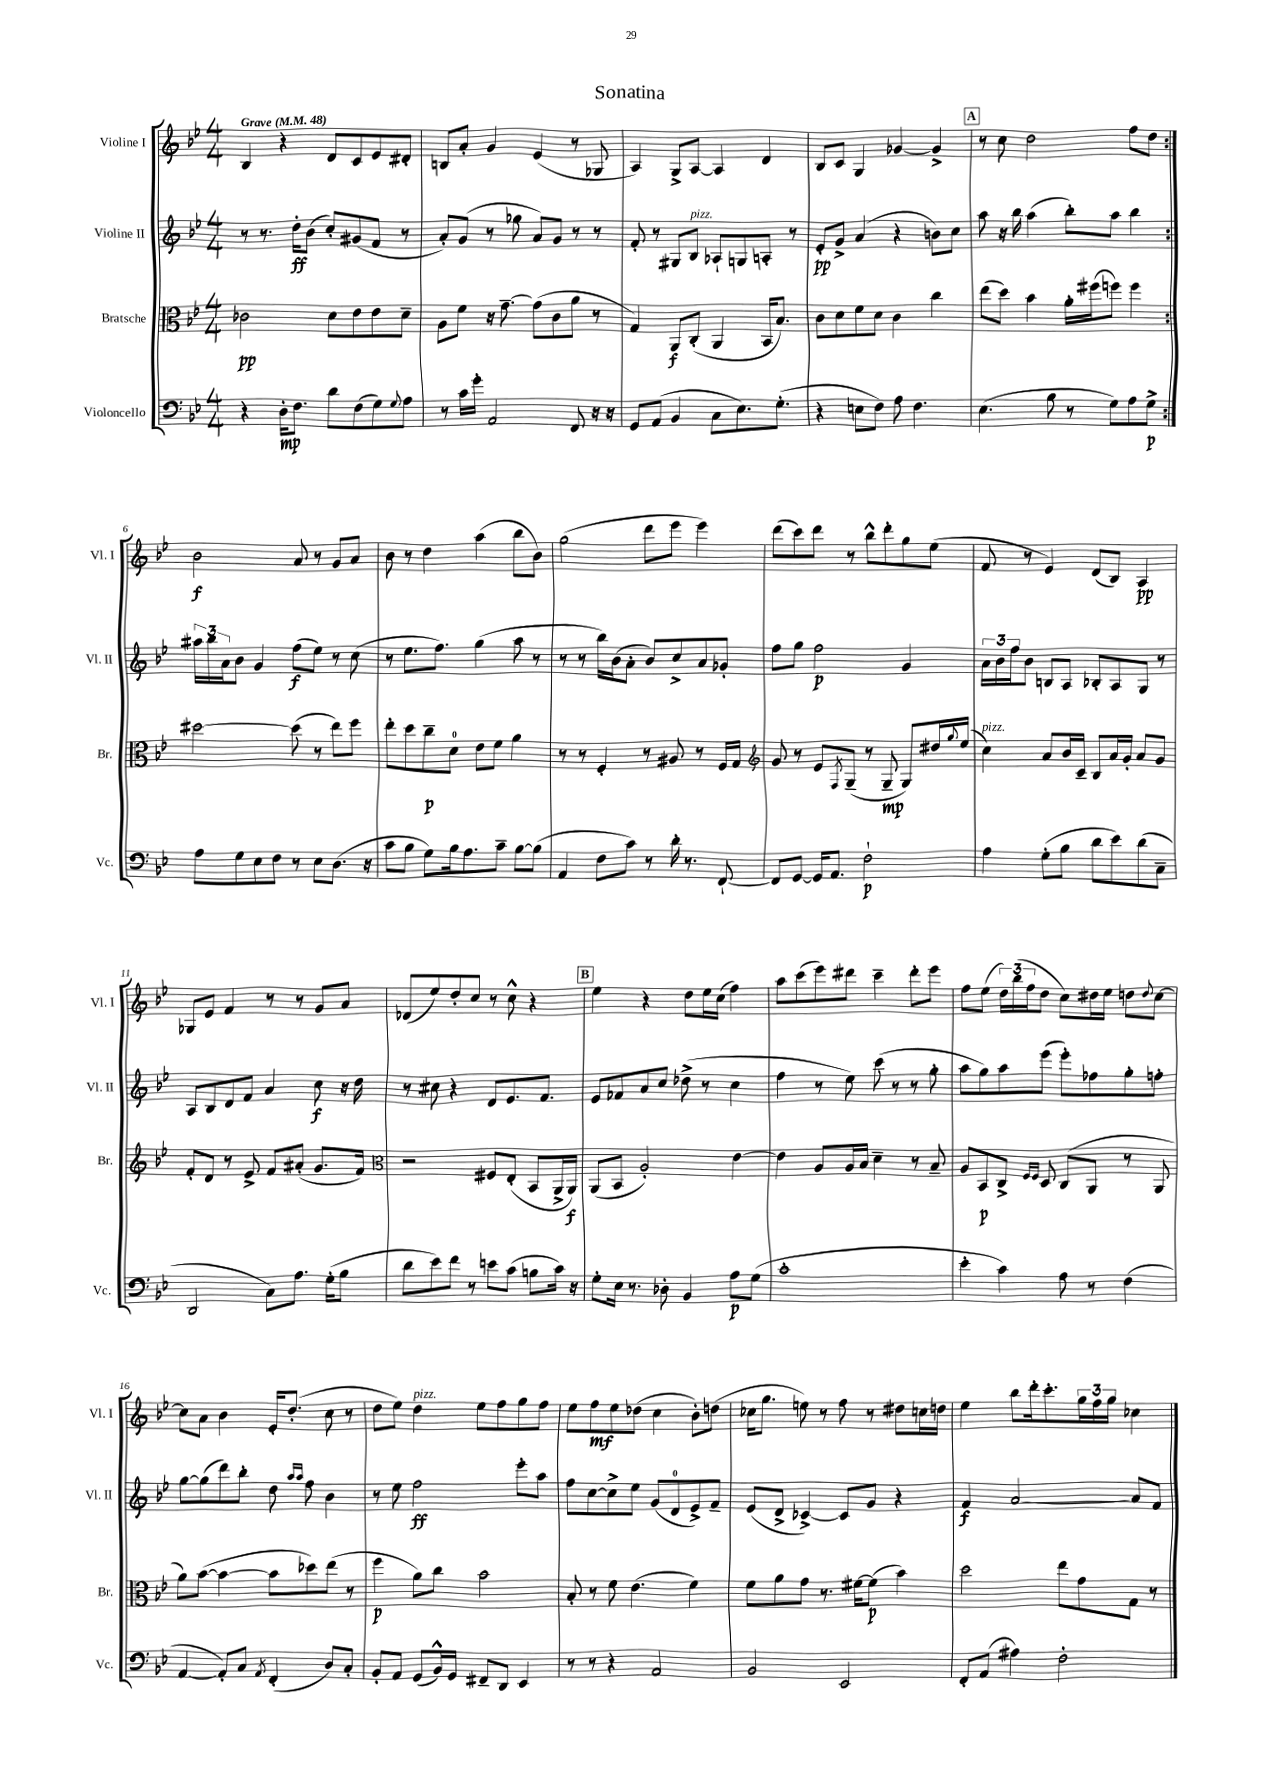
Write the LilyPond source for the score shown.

\header { title = "Sonatina" }
<<
\new StaffGroup <<
\new Staff = "s0" \with { instrumentName = "Violine I" shortInstrumentName = "Vl. I" } {
    \clef treble \key bes \major \numericTimeSignature \time 4/4 \tempo "Grave" 4 = 48
    \repeat volta 2 { bes4 r4 d'8 c'8 ees'8 dis'8-. |
    b8 a'8-. g'4 ees'4( r8 ges8 |
    a4) g8-> a8~ a4 d'4 |
    bes8 c'8 g4 ges'4~ ges'4-> |
    \mark \markup { \box "A" } r8 c''8 d''2 f''8 d''8 | }
    bes'2\f a'8 r8 g'8 a'8 |
    bes'8 r8 d''4 a''4( bes''8 bes'8) |
    g''2( d'''8 ees'''8 ees'''4) |
    d'''8( c'''8) d'''8 r8 bes''8-^ d'''8-. g''8 ees''8( |
    f'8 r8 ees'4) d'8( bes8) a4\pp |
    ges8 ees'8 f'4 r8 r8 g'8 a'8 |
    des'8( ees''8) d''8-. c''8 r8 c''8-^ r4 |
    \mark \markup { \box "B" } ees''4 r4 d''8 ees''16 c''16( f''4) |
    a''8 c'''8( ees'''8) dis'''8 c'''4-- dis'''8-. ees'''8 |
    f''8 ees''8( \tuplet 3/2 { d''16) bes''16( f''16 } d''8 c''8) dis''16 ees''16 d''8 \appoggiatura { d''8 } c''8~ |
    c''8 a'8 bes'4 ees'16-. d''8.-.( c''8 r8 |
    d''8 ees''8) d''4^\markup { \italic "pizz." } ees''8 f''8 g''8 f''8 |
    ees''8 f''8\mf ees''8 des''8( c''4 bes'8-.) d''8( |
    ces''16 g''8. e''8) r8 f''8 r8 dis''8 c''16 d''16 |
    ees''4 bes''8 d'''16-. c'''8.-. \tuplet 3/2 { g''16 f''16 g''16 } ces''4 \bar "|." |
}
\new Staff = "s1" \with { instrumentName = "Violine II" shortInstrumentName = "Vl. II" } {
    \clef treble \key bes \major \numericTimeSignature \time 4/4
    \repeat volta 2 { r8 r8. d''16-.\ff bes'8( c''8-.) gis'8( f'8 r8 |
    a'8-.) g'8( r8 ges''8 a'8) g'8 r8 r8 |
    f'8-. r8 gis8 bes8^\markup { \italic "pizz." } aes8-! g8 a8-. r8 |
    ees'8-.\pp g'8-> a'4( r4 b'8) c''8 |
    \mark \markup { \box "A" } a''8 r16 bes''16 a''4( bes''8-.) a''8 bes''4 | }
    \tuplet 3/2 { ais''16 bes''16 a'16 } bes'8 g'4 f''8\f( ees''8) r8 c''8( |
    r8 ees''8. f''8.) g''4( a''8 r8 |
    r8 r8 bes''16) bes'16( a'8-. bes'8) c''8-> a'8 ges'8-. |
    f''8 g''8 f''2\p g'4 |
    \tuplet 3/2 { a'16 bes'16 f''16 } bes'8 b8 a8 bes8-. a8 g8 r8 |
    a8 bes8 d'8 f'8 a'4 c''8\f r16 d''16 |
    r8 cis''8 r4 d'8 ees'8. f'8. |
    \mark \markup { \box "B" } ees'8 fes'8 a'8 c''8 des''8->( r8 c''4 |
    f''4 r8 ees''8) c'''8( r8 r8 g''8-. |
    a''8 g''8) a''8 ees'''8( ees'''8-.) fes''8 g''8-. f''8-. |
    g''8~ g''8( d'''8) bes''8-. d''8 \grace { a''16 a''16 } f''8 bes'4 |
    r8 ees''8 f''2\ff ees'''8-. a''8 |
    f''8 c''8~ c''8-> ees''8 g'8( d'8-0 ees'8->) f'8-- |
    ees'8( d'8-> ces'4~->) ces'8 g'8 r4 |
    f'4\f a'2~ a'8 f'8 \bar "|." |
}
\new Staff = "s2" \with { instrumentName = "Bratsche" shortInstrumentName = "Br." } {
    \clef alto \key bes \major \numericTimeSignature \time 4/4
    \repeat volta 2 { ces'2\pp d'8 ees'8 ees'8 d'8-- |
    a8 f'8 r16 g'8.~-- g'8( c'8 a'8 r8 |
    g4) a,8\f c8-.( a,4 bes,16 bes8.) |
    c'8 d'8 f'8 d'8 c'4 c''4 |
    \mark \markup { \box "A" } ees''8( d''8) bes'4 a'16-. fis''16( f''8) f''4 | }
    dis''2~ dis''8( r8 ees''8) f''8 |
    ees''8-. d''8 c''8--\p d'8-0 ees'8 f'8 a'4 |
    r8 r8 f4-. r8 ais8 r8 f16 g16 |
    \clef treble g'8 r8 ees'8 \acciaccatura { f8 } g8--( r8 g8--\mp g8) dis''16 \appoggiatura { g''8 } ees''16( |
    c''4^\markup { \italic "pizz." }) a'8 bes'16 c'16-- bes8 a'16 g'16-. a'8 g'8 |
    f'8-. d'8 r8 ees'8-> f'8 ais'8-.( g'8. f'16) |
    \clef alto r2 fis8 ees8-.( bes,8 a,16-> a,16\f) |
    \mark \markup { \box "B" } a,8( bes,8 a2-.) ees'4~ |
    ees'4 a8 a16 bes16 d'4-- r8 bes8-- |
    a8 bes,8\p c8-> \grace { f16 f16 } d8 c8( a,8 r8 a,8 |
    a'8) bes'8~( bes'4~ bes'8 des''8) ees''8( r8 |
    f''4\p a'8) c''8 bes'2 |
    bes8-. r8 f'8 ees'4.( f'4) |
    f'8 a'8 g'8 r8. fis'16~ fis'8\p( bes'4) |
    d''2 ees''8 g'8 g8 r8 \bar "|." |
}
\new Staff = "s3" \with { instrumentName = "Violoncello" shortInstrumentName = "Vc." } {
    \clef bass \key bes \major \numericTimeSignature \time 4/4
    \repeat volta 2 { r4 d16-.\mp f8. d'8 f8( g8) \appoggiatura { g8 } a8 |
    r8 c'16 g'16-. a,2 f,8 r16 r16 |
    g,8 a,8( bes,4 c8 ees8.) g8.-.( |
    r4 e8 f8) a8 f4. |
    \mark \markup { \box "A" } ees4.( bes8 r8 g8) a8 g8->\p | }
    a8 g8 ees8 f8 r8 ees8 d8.( r16 |
    c'8 bes8 g8) bes16 a8. c'8-- bes8~ bes8( |
    a,4 f8 c'8) r8 d'16-. r8. f,8~-! |
    f,8 g,8~ g,16 a,8. f2-!\p |
    a4 g8-.( bes8 d'8 ees'8) d'8( c8-- |
    d,2 c8) a8. g16-.( bes8 |
    d'8 ees'8) f'8 r8 e'8 c'8( b8 c'16) r16 |
    \mark \markup { \box "B" } g8-. ees16 r8. des8-. bes,4 a8\p g8( |
    c'1-. |
    ees'4-. c'4) a8 r8 f4( |
    a,4~ a,8-.) c8 \acciaccatura { a,8 } f,4-.( d8) c8-. |
    bes,8-. a,8 g,8( bes,16-^) g,16 fis,8-- d,8 ees,4 |
    r8 r8 r4 a,2 |
    bes,2 ees,2 |
    f,8-. a,8( ais4) f2-. \bar "|." |
}
>>
>>
